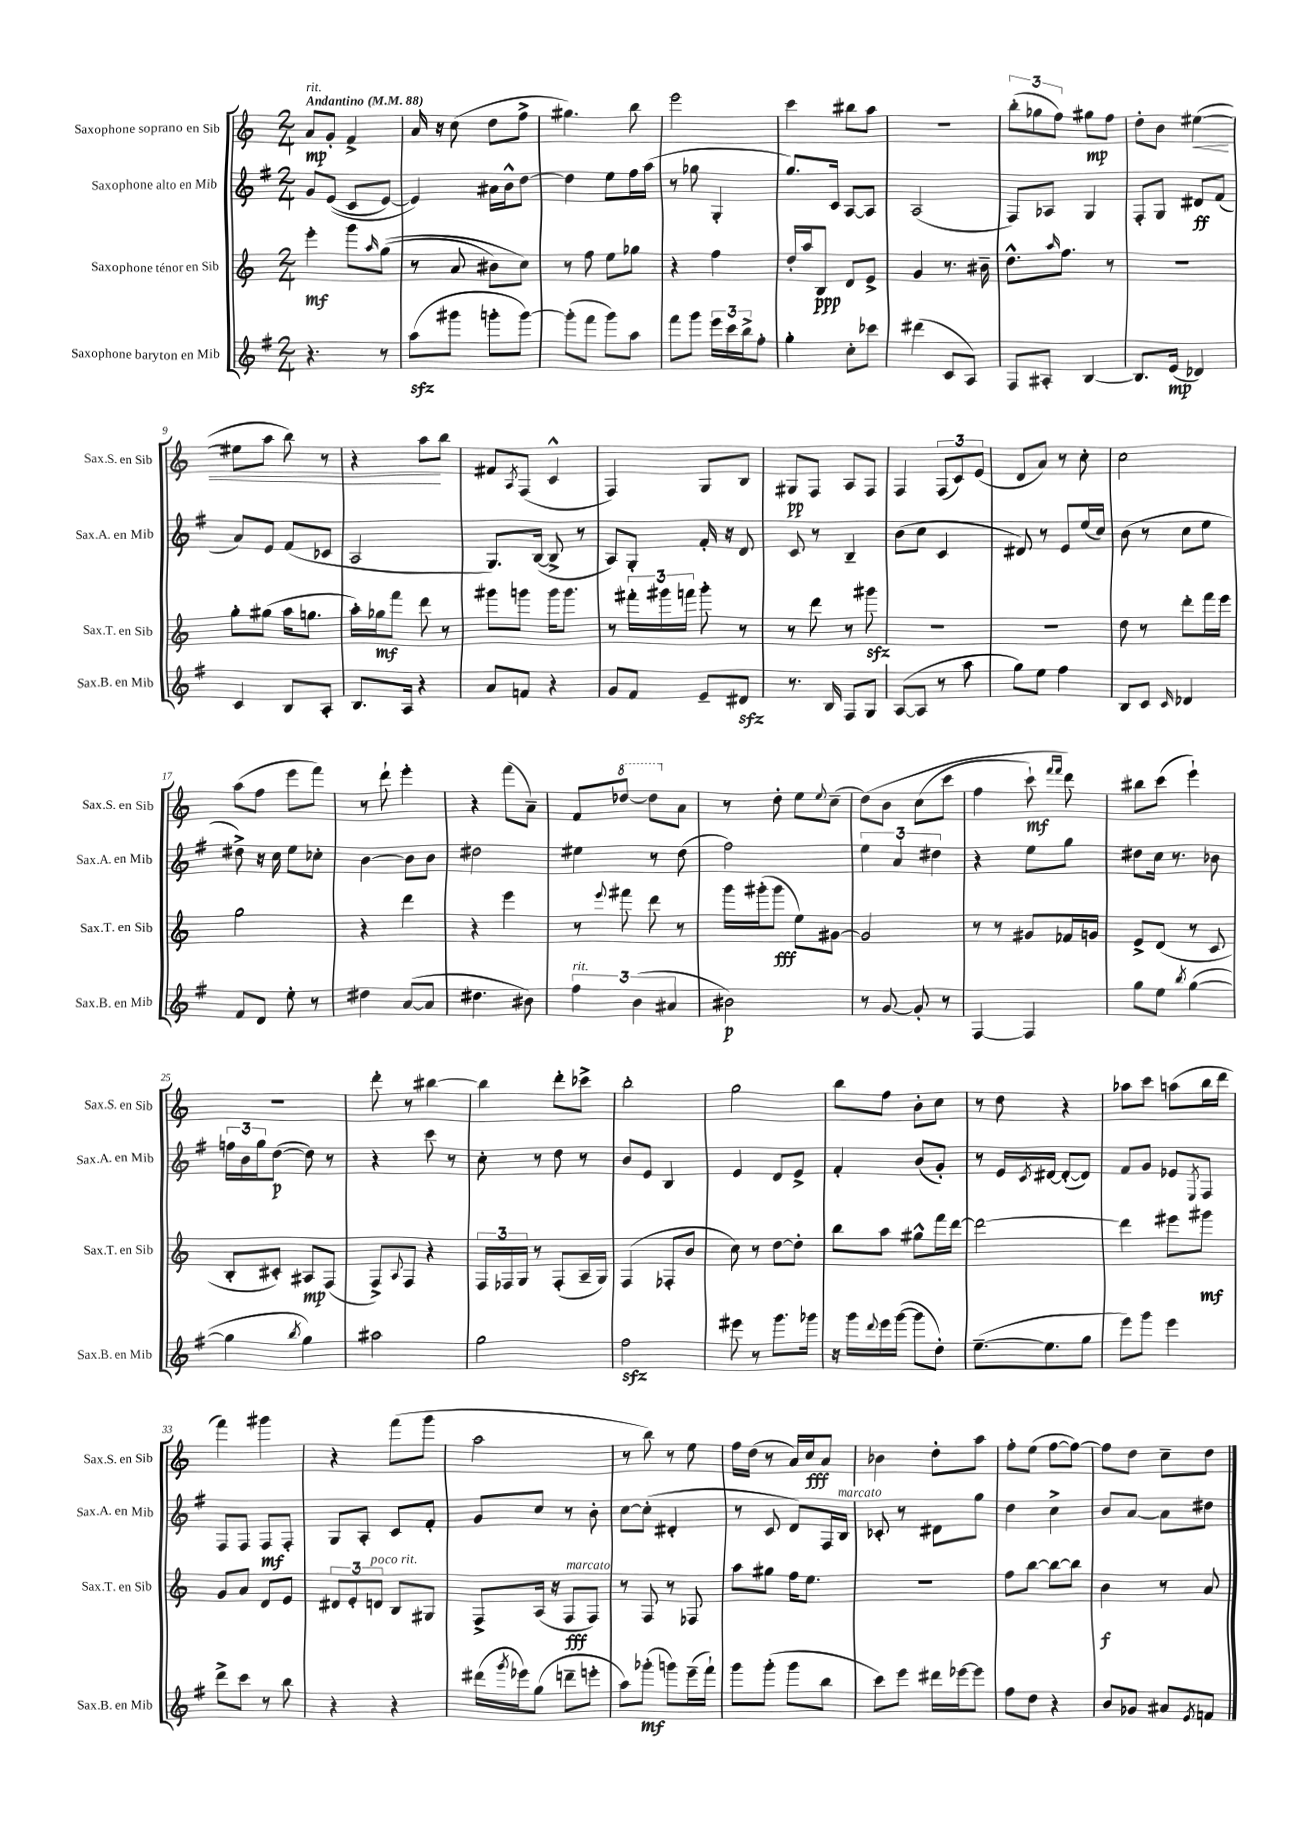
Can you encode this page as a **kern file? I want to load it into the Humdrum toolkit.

**kern	**kern	**kern	**kern
*staff4	*staff3	*staff2	*staff1
*clefG2	*clefG2	*clefG2	*clefG2
*k[f#]	*k[]	*k[f#]	*k[]
*M2/4	*M2/4	*M2/4	*M2/4
*MM88	*MM88	*MM88	*MM88
4.r	4eee'	8g	8a
.	.	&((8e	8g'
.	8ggg	8c	4f^
.	16qqaa	.	.
8r	&((8gg	[8e)	.
=	=	=	=
(8aa	8r	4e]&)	16a
.	.	.	16r
8ggg#	8a	.	(8cc
8ggg'	8b#)	16a#	8dd
.	.	16b^^	.
[8ggg)	8cc&)	[8dd	8ff^
=	=	=	=
(8ggg']	8r	4dd]	4.gg#)
8fff#	8ff	.	.
8ggg)	8ee	8ee	.
8aa	8gg-	16ff#	8bb
.	.	(16aa	.
=	=	=	=
8fff#	4r	8r	2eee
8ggg	.	8gg-	.
24eee	4ff	4G'	.
24ccc	.	.	.
24bb^	.	.	.
8ff#'	.	.	.
=	=	=	=
4gg'	16dd'	8.gg)	4ccc
.	16aa	.	.
.	8B	.	.
.	.	16c	.
8cc'	8d	[8A	8bb#
8ccc-	8e^	8A]	8aa
=	=	=	=
(4ddd#	4g	(2A	2r
8c	8.r	.	.
8A)	.	.	.
.	16b#~	.	.
=	=	=	=
8F#	8.dd^^	8F#)	(12bb'
.	.	.	12gg-
8A#'	.	8A-	.
.	.	.	12ff)
.	16qqaa	.	.
.	8.ff	.	.
[4B	.	4G	8gg#
.	8r	.	8ff
=	=	=	=
8.B]	2r	8F#'	8dd'
.	.	8G	8b
(16e	.	.	.
4d-)	.	8d#	([4ee#
.	.	(8f#	.
=	=	=	=
4c	8gg'	8a)	8ee#]
.	(8gg#	8e	8aa
8B	16aa	(8f#	8bb)
.	8.gg	.	.
8A'	.	8c-	8r
=	=	=	=
8.B	16aa')	2A	4r
.	16gg-	.	.
.	8fff	.	.
16A	.	.	.
4r	8ddd	.	8aa
.	8r	.	8bb
=	=	=	=
8a	8ggg#	8.G)	8f#
.	.	.	8qA
8f	8ggg	.	(8F
.	.	([16B	.
4r	16ggg	8B^]	4c^^
.	8.ggg	.	.
.	.	8r	.
=	=	=	=
8g	8r	8A)	4F)
8f#	24fff#'	8G'	.
.	24ggg#	.	.
.	24fff	.	.
8e~	8ggg#'	16f#'	8G
.	.	16r	.
8d#	8r	8d	8B
=	=	=	=
8.r	8r	8c	8G#
.	8ddd	8r	8F
16B	.	.	.
8F#	8r	4B~	8A
8G	8ggg#	.	8F
=	=	=	=
([8A	2r	(8b	4F
8A]	.	8cc	.
8r	.	4c	(12F
.	.	.	12c)
8aa	.	.	.
.	.	.	(12e
=	=	=	=
8gg)	2r	8d#)	8d
8ee	.	8r	8a)
4ff#	.	8e	8r
.	.	(16ee	8cc'
.	.	16cc)	.
=	=	=	=
8B	8dd	(8b	2cc
8c	8r	8r	.
16qqc	.	.	.
4d-	8ddd'	8cc	.
.	16fff	8ee	.
.	16eee	.	.
=	=	=	=
8f#	2gg	8dd#^)	(8aa
8d	.	16r	8ff
.	.	16cc	.
8ee'	.	8ee	8eee
8r	.	8cc-'	8fff)
=	=	=	=
4dd#	4r	[4b	8r
.	.	.	8ddd`
([8a	4ddd	8b]	4eee'
8a]	.	8b	.
=	=	=	=
4.dd#	4r	2dd#	4r
.	4eee	.	(8fff
8b#)	.	.	8a~)
=	=	=	=
6ff#	8r	4ee#	8f
.	8qqeee	.	.
.	8fff#	.	[8ddd-
(6b	.	.	.
.	8ddd	8r	8ddd-]
6a#	.	.	.
.	8r	(8dd	8a
=	=	=	=
2b#)	16ggg	2ff#)	8r
.	(16ggg#'	.	.
.	8ggg#	.	8dd'
.	8ee)	.	8ee
.	.	.	8qqee
.	[8g#	.	(8cc~
=	=	=	=
8r	2g#]	6ee	&(8dd)
[8g	.	.	8b
.	.	6a	.
8g']	.	.	(8cc
.	.	6dd#	.
8r	.	.	8ccc
=	=	=	=
[4F#	8r	4r	4ff
.	8r	.	.
4F#]	8g#	8ee	8ccc`)
.	.	.	16qqfff
.	.	.	16qqfff
.	16f-	8gg	8ddd&)
.	16g	.	.
=	=	=	=
8gg	8e^	8dd#	8bb#
8ee	(8d	16cc	(8ccc
.	.	8.r	.
8qbb	.	.	.
([4gg	8r	.	4eee`)
.	8c	8b-	.
=	=	=	=
4gg]	8B'	24ff	2r
.	.	24b	.
.	.	24gg	.
.	8c#')	([8dd	.
8qbb	.	.	.
4gg)	8A#	8dd])	.
.	(8F	8r	.
=	=	=	=
2aa#	8F^)	4r	8ddd'
.	8qqA	.	.
.	8F	.	8r
.	4r	8ccc	[4bb#
.	.	8r	.
=	=	=	=
2gg	24F	8cc'	4bb#]
.	24F-	.	.
.	24G	.	.
.	8r	8r	.
.	(8F-'	8dd	8ddd'
.	16A~	8r	8ccc-^
.	16G)	.	.
=	=	=	=
2ff#	(4F	8b	2bb'
.	.	8e	.
.	8F-'	4B	.
.	8b	.	.
=	=	=	=
8eee#	8cc)	4e	2gg
8r	8r	.	.
8.ggg	[8dd	8d	.
.	8dd']	8e^	.
16ggg-	.	.	.
=	=	=	=
16r	8bb	4f#'	8bb
16ggg	.	.	.
8qqddd	.	.	.
16eee	8aa	.	8ff
([16ggg	.	.	.
8ggg]	8gg#^^	(8b	8b'
8dd')	16fff	8g')	8cc
.	[16ddd	.	.
=	=	=	=
([8.ee~	2ddd_	8r	8r
.	.	16e	8dd
.	.	8qc	.
8.ee]	.	[16d#	.
.	.	(8d#'_	4r
8gg	.	8d#])	.
=	=	=	=
8eee)	4ddd]	8f#	8aa-
8ggg	.	8g	8ccc
4eee	8eee#	8e-	(8aa
.	.	8qE	.
.	8ggg#	8F#	16bb
.	.	.	16ddd
=	=	=	=
8ddd^	8g	8F#	4fff)
8ccc	8a	8F#	.
8r	8d	8F#	4ggg#
8bb	8e	8F#'	.
=	=	=	=
4r	12d#	8G	4r
.	12e'	.	.
.	.	8A'	.
.	12d	.	.
4r	8B	8c	(8fff
.	8G#	8f#'	8ggg
=	=	=	=
(16ddd#	8F^	8g	2aa
8qggg	.	.	.
16eee-)	.	.	.
(8gg	(16A	8cc	.
.	16r	.	.
8ddd~	8F	8r	.
8eee'	8F)	8b'	.
=	=	=	=
8aa)	8r	[8cc	8r
(8ggg-'	8F	(8cc']	8bb)
8ggg)	8r	4d#'	8r
(16eee~	8F-	.	8ee
16fff#`)	.	.	.
=	=	=	=
8ggg	8aa	8r	16ff
.	.	.	(16dd
(8ggg'	8gg#	8c	8r
8ggg	16ff	8d)	16a)
.	8.ee	.	16cc
8bb	.	16F#	8a
.	.	16B	.
=	=	=	=
8ccc)	2r	8c-'	4b-
8eee	.	8r	.
16ddd#	.	8d#	8dd'
[16eee-	.	.	.
8eee-]	.	8gg	8aa
=	=	=	=
8ff#	8ff	4dd	8ff'
8dd	[8bb	.	(8ee
4r	8bb_	4cc^	[8ff
.	8bb]	.	8ff_)
=	=	=	=
8b	4b	8b	8ff]
8g-	.	[8a	8dd
8a#	8r	8a]	8cc~
8qe	.	.	.
8f	8a	8dd#	8dd
==	==	==	==
*-	*-	*-	*-
